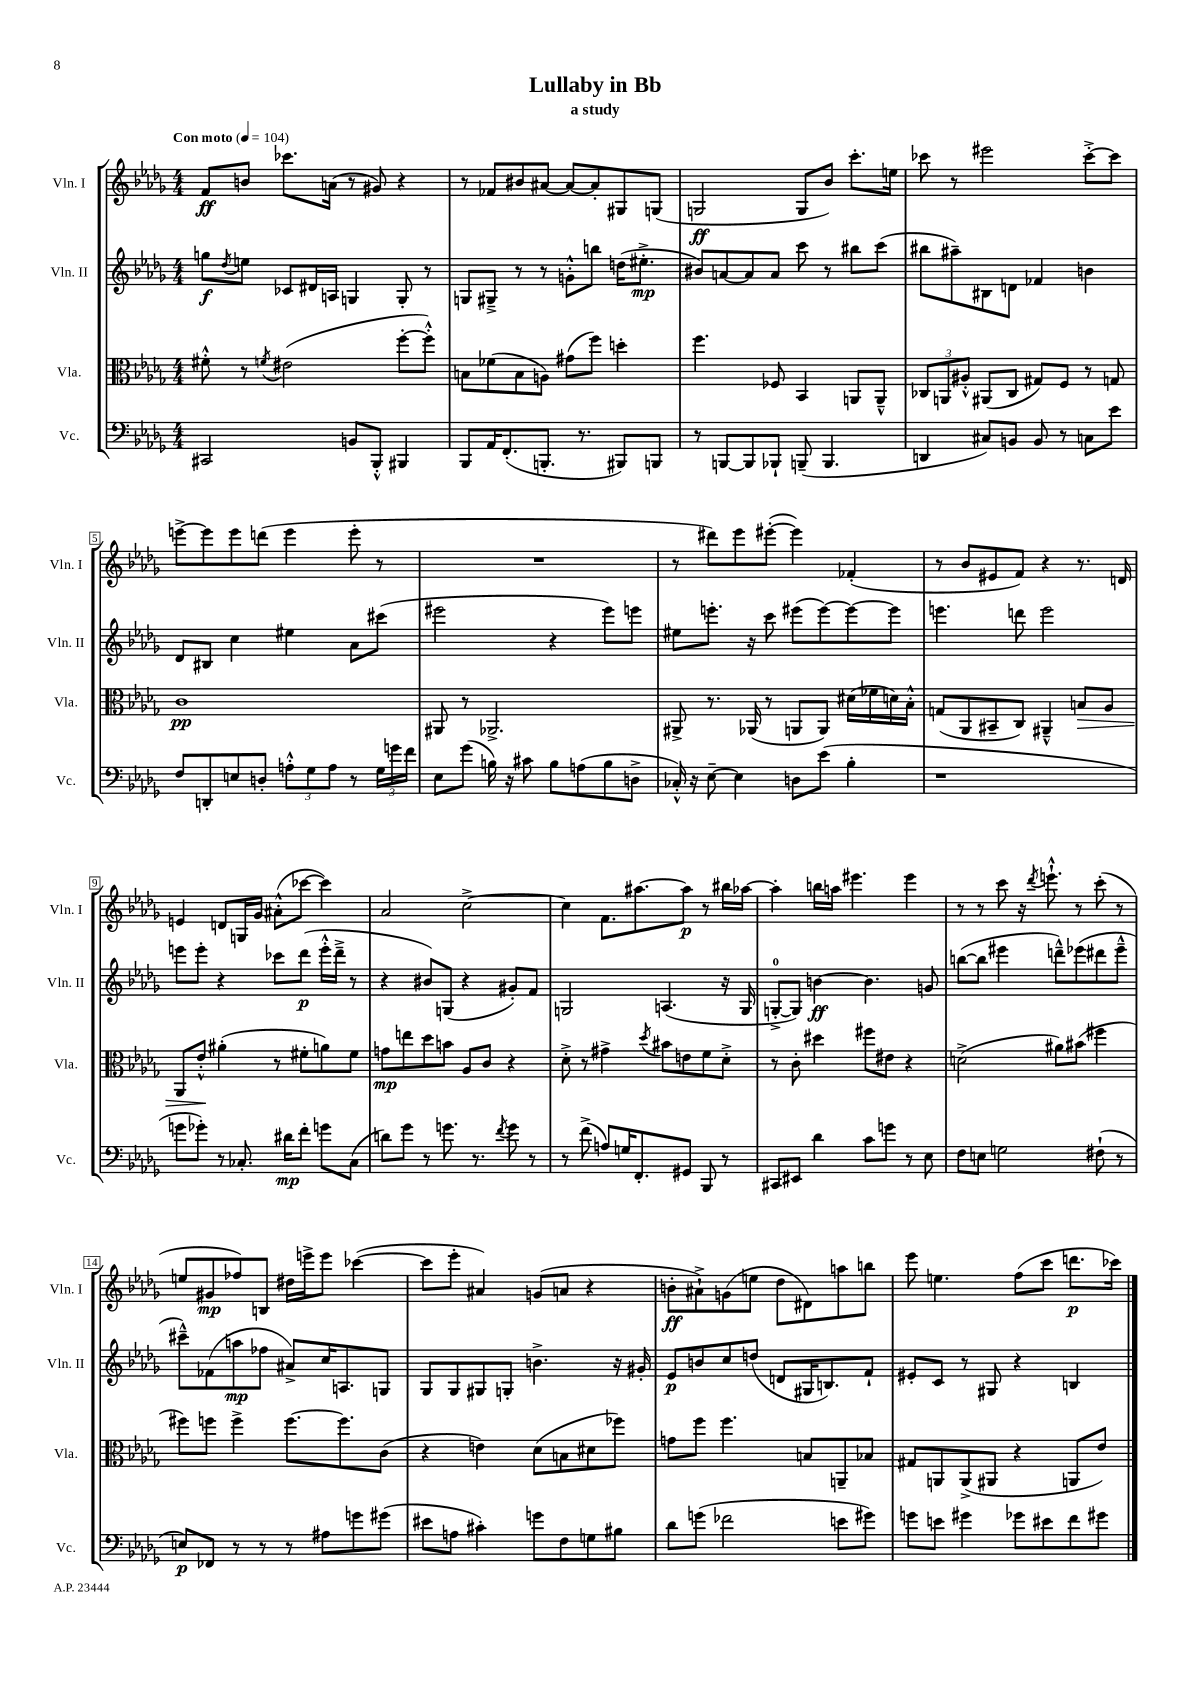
\header { title = "Lullaby in Bb" subtitle = "a study" }
<<
\new StaffGroup <<
\new Staff = "s0" \with { instrumentName = "Vln. I" shortInstrumentName = "Vln. I" } {
    \clef treble \key des \major \numericTimeSignature \time 4/4 \tempo "Con moto" 4 = 104
    f'8\ff b'8 ces'''8. a'16( r8 gis'8) r4 |
    r8 fes'8 bis'8 ais'8~ ais'8~ ais'8-. gis8 g8( |
    g2\ff g8 bes'8) c'''8.-. e''16 |
    ces'''8 r8 eis'''2 ces'''8~-.-> ces'''8 |
    e'''8~-> e'''8 e'''8 d'''8( e'''4 e'''8-. r8 |
    R1 |
    r8 dis'''8) ees'''8 eis'''8~-.( eis'''4) fes'4-.( |
    r8 bes'8 eis'8 f'8) r4 r8. d'16 |
    e'4 d'8 g16 ges'16 ais'8-.-^( ces'''8~ ces'''4) |
    aes'2 c''2~-> |
    c''4 f'8. ais''8.~ ais''8\p r8 bis''16 aes''16~ |
    aes''4-. b''16 a''16 eis'''4. eis'''4 |
    r8 r8 c'''8 r16 \acciaccatura { des'''8 } e'''8.-!-^ r8 c'''8-.( r8 |
    e''8 gis'8\mp fes''8) b8 dis''16 e'''16-> e'''8 ces'''4~( |
    ces'''8 ees'''8-. ais'4) g'8( a'8 r4 |
    b'8-.\ff ais'8-!->) g'8( e''8 des''8 dis'8) a''8 b''8 |
    ees'''8 e''4. f''8( c'''8 d'''8.\p ces'''16) \bar "|." |
}
\new Staff = "s1" \with { instrumentName = "Vln. II" shortInstrumentName = "Vln. II" } {
    \clef treble \key des \major \numericTimeSignature \time 4/4
    g''8\f \acciaccatura { des''8 } e''8 ces'8 dis'16 a16 g4 g8-. r8 |
    g8 gis8---> r8 r8 g'8-.-^ b''8 d''16( eis''8.-.->\mp |
    bis'8) a'8~ a'8 a'8 c'''8 r8 bis''8 c'''8( |
    bis''8 ais''8--) bis8 d'8 fes'4 b'4 |
    des'8 bis8 c''4 eis''4 aes'8 cis'''8( |
    eis'''2 r4 eis'''8) e'''8 |
    eis''8 e'''8.-. r16 c'''8 eis'''8( eis'''8~) eis'''8~ eis'''8 |
    e'''4. d'''8 e'''2 |
    e'''8 e'''8-. r4 ces'''8 des'''8\p( e'''16-.-^ des'''16---> r8 |
    r4 bis'8) g8( r4 gis'8-.) f'8 |
    g2 a4.( r16 g16 |
    g8-0~-.-> g8) b'4~\ff b'4. g'8 |
    b''8~( b''8 eis'''4 d'''8---^) ees'''8( dis'''8 ees'''8---^ |
    cis'''8---^) fes'8( a''8\mp fes''8 ais'8->) c''16 a8. g8 |
    ges8 ges8 gis8 g8-. b'4.-> r16 gis'16-. |
    ees'8\p b'8 c''8 d''8( d'8 gis16 b8.) f'8-! |
    eis'8-. c'8 r8 gis8 r4 b4 \bar "|." |
}
\new Staff = "s2" \with { instrumentName = "Vla." shortInstrumentName = "Vla." } {
    \clef alto \key des \major \numericTimeSignature \time 4/4
    fis'8-.-^ r8 \acciaccatura { f'8 } eis'2( f''8~-. f''8-.-^) |
    b8 fes'8( b8 a8) gis'8( f''8) d''4-. |
    f''4. fes8 bes,4 a,8 a,8---^ |
    \tuplet 3/2 { ces8 a,8 ais8-.-^ } ais,8( ces8 gis8) f8 r8 g8 |
    c'1\pp |
    ais,8 r8 aes,2.-> |
    ais,8-> r8. aes,16( r8 a,8 a,8) dis'16( fes'16 d'16) bes16-.-^ |
    g8( aes,8 bis,8-- c8) ais,4---^ b8\> aes8 |
    aes,8 ees'8-.-^\! ais'4-.( r8 fis'8-. a'8) fis'8 |
    g'8\mp e''8 des''8 b'8 aes8 c'8 r4 |
    des'8-.-> r8 gis'4-> \acciaccatura { des''8 } bis'8 e'8 f'8 des'8-.-> |
    r8 c'8-. dis''4 fis''8 eis'8 r4 |
    d'2->( ais'8) bis'8( fis''4 |
    fis''8) f''8 f''4-> f''8.~ f''8. c'8( |
    r4 e'4) des'8( b8 dis'8 fes''8) |
    g'8 f''8 f''4. b8 a,8-- bes8 |
    gis8 a,8 a,8->( ais,8 r4 a,8 ees'8) \bar "|." |
}
\new Staff = "s3" \with { instrumentName = "Vc." shortInstrumentName = "Vc." } {
    \clef bass \key des \major \numericTimeSignature \time 4/4
    cis,2 b,8 bes,,8-.-^ bis,,4 |
    bes,,8 aes,16 f,8.-.( b,,8.-. r8. bis,,8) b,,8 |
    r8 b,,8~ b,,8 bes,,8-! b,,8--( b,,4. |
    d,4 cis8) b,8 b,8 r8 c8 ees'8 |
    f8 d,8-. e8 d8-. \tuplet 3/2 { a8-.-^ ges8 a8 } r8 \tuplet 3/2 { ges16 g'16 f'16 } |
    ees8 ges'8( b16) r16 cis'8 b8 a8( b8 d8-> |
    ces16-.-^) r16 ees8~-- ees4 d8 ees'8( bes4-. |
    r1 |
    g'8 ges'8-.) r8 ces8.-. dis'16\mp f'8-. g'8 ces8( |
    d'8) ges'8 r8 g'8. r8. \acciaccatura { f'8 } g'8 r8 |
    r8 f'8->( a8) g16 f,8.-. gis,8 bes,,8 r8 |
    cis,8 eis,8 des'4 c'8 g'8 r8 ees8 |
    f8 e8 g2 fis8-!( r8 |
    e8\p) fes,8 r8 r8 r8 ais8 g'8 gis'8( |
    eis'8 a8 cis'4-.) g'8 f8 g8 bis8 |
    des'8 g'8( fes'2 e'8 gis'8) |
    g'8 e'8 gis'4 ges'8 eis'8 f'8 gis'8 \bar "|." |
}
>>
>>
\layout { \context { \Score \override BarNumber.stencil = #(make-stencil-boxer 0.1 0.3 ly:text-interface::print) } }
